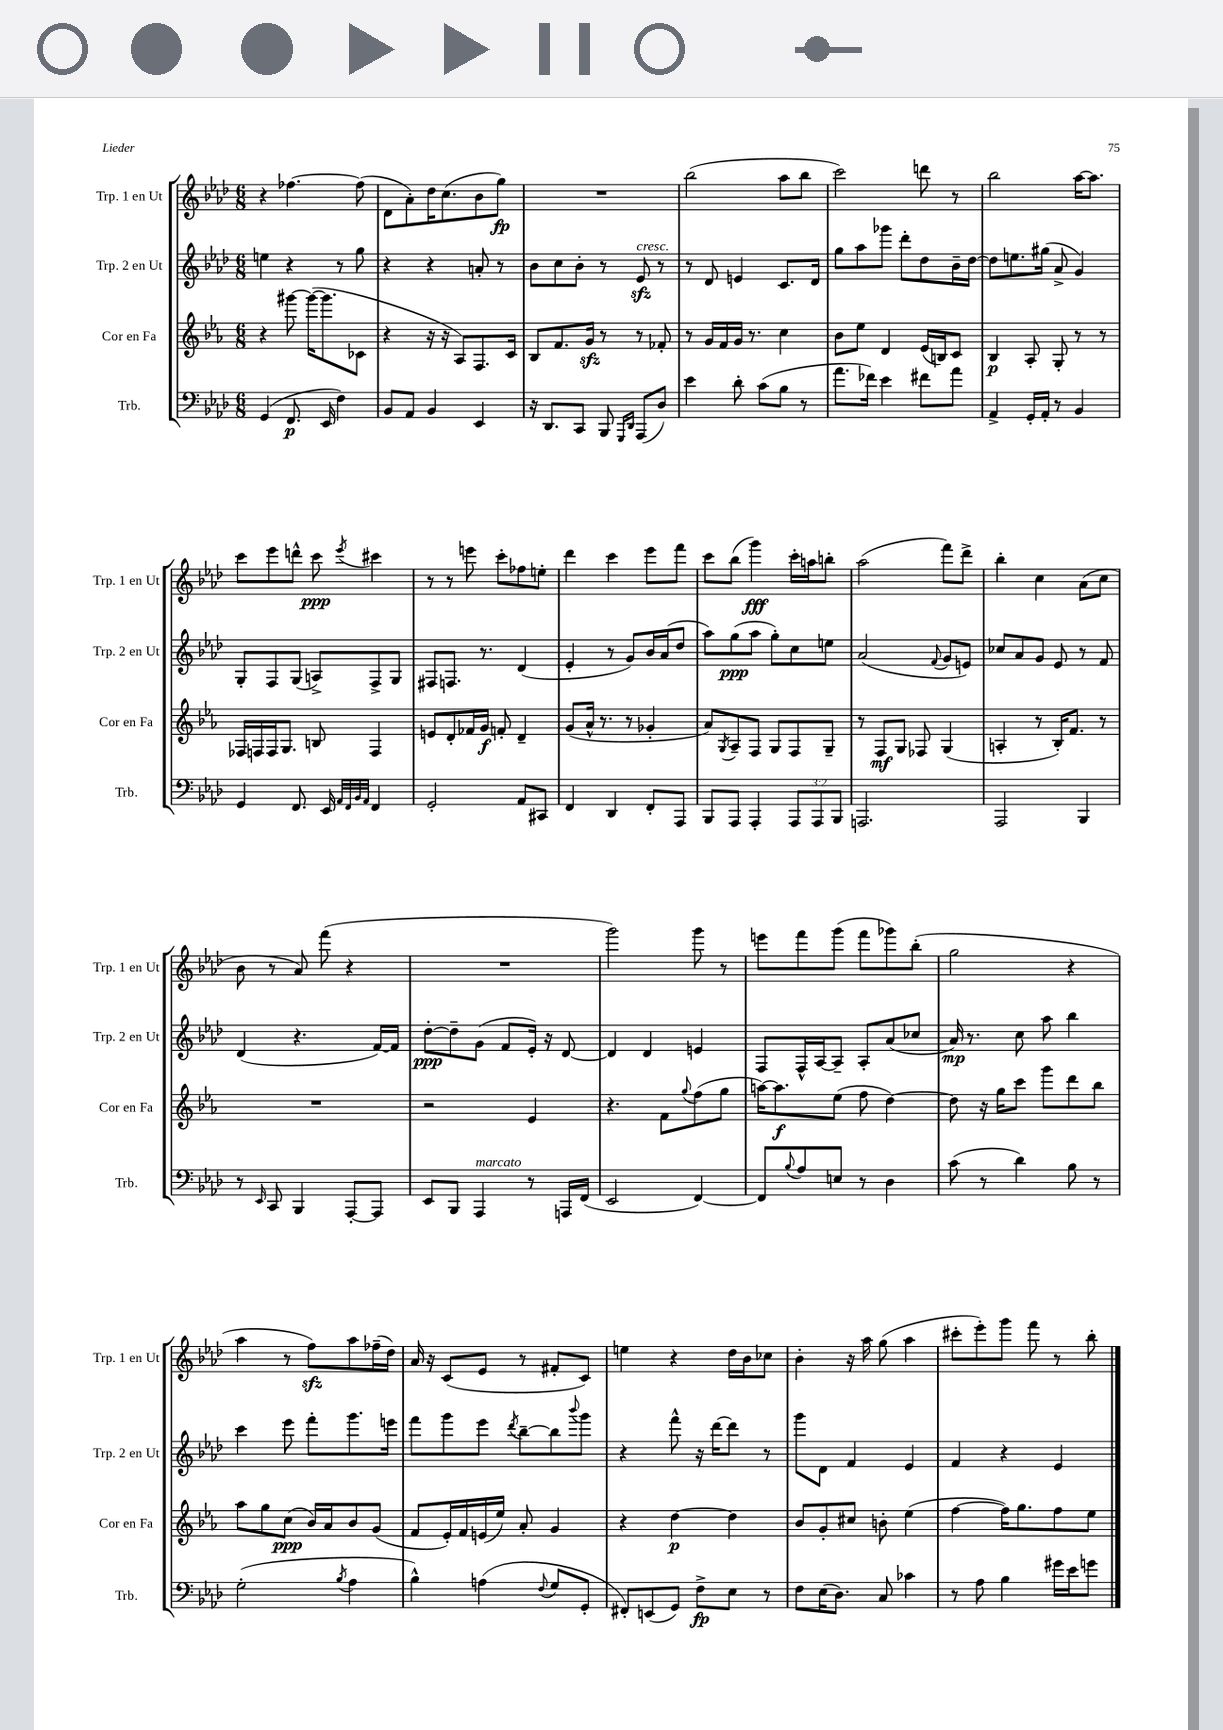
<<
\new StaffGroup <<
\new Staff = "s0" \with { instrumentName = "Trp. 1 en Ut" shortInstrumentName = "Trp. 1 en Ut" } {
    \clef treble \key aes \major \numericTimeSignature \time 6/8
    r4 fes''4.~ fes''8( |
    des'8 aes'8-.) des''16 c''8.( bes'8 g''8\fp) |
    R2. |
    bes''2( aes''8 bes''8 |
    c'''2) d'''8 r8 |
    bes''2 aes''16~ aes''8. |
    c'''8 ees'''8 d'''8-^ c'''8\ppp \acciaccatura { ees'''8 } cis'''4 |
    r8 r8 e'''8 c'''8-. fes''8 e''8-. |
    des'''4 c'''4 ees'''8 f'''8 |
    c'''8 bes''8( g'''4\fff) c'''16-. a''16 b''8-. |
    aes''2( f'''8) des'''8-> |
    bes''4-. c''4 aes'8( c''8 |
    bes'8 r8 aes'8) f'''8( r4 |
    R2. |
    g'''2) g'''8 r8 |
    e'''8 f'''8 g'''8( f'''8 ges'''8) bes''8-.( |
    g''2 r4 |
    aes''4 r8 f''8\sfz) aes''8 fes''16--( des''16) |
    aes'16 r16 c'8( ees'8 r8 fis'8-. c'8) |
    e''4 r4 des''16 bes'16 ces''8 |
    bes'4-. r16 aes''16 g''8( aes''4 |
    cis'''8-. ees'''8-.) g'''8 f'''8 r8 bes''8-. \bar "|." |
}
\new Staff = "s1" \with { instrumentName = "Trp. 2 en Ut" shortInstrumentName = "Trp. 2 en Ut" } {
    \clef treble \key aes \major \numericTimeSignature \time 6/8
    e''4 r4 r8 g''8 |
    r4 r4 a'8-. r8 |
    bes'8 c''8 bes'8-. r8 ees'8\sfz^\markup { \italic "cresc." } r8 |
    r8 des'8 e'4 c'8. des'16 |
    g''8 aes''8 ges'''8 des'''8-. des''8 bes'16-- des''16~ |
    des''8 e''8. gis''16( aes'8-> g'4) |
    g8-. f8 g8( a8->) f8-> g8 |
    fis8 f8. r8. des'4( |
    ees'4-. r8 g'8) bes'16 aes'16( des''8 |
    aes''8) g''8\ppp( aes''8 g''8-.) c''8 e''8 |
    aes'2( \appoggiatura { f'8 } g'8 e'8) |
    ces''8 aes'8 g'8 ees'8 r8 f'8 |
    des'4( r4. f'16~) f'16 |
    des''8~-.\ppp des''8-- g'8( f'8 ees'16-.) r16 des'8~ |
    des'4 des'4 e'4 |
    f8 f16-^ aes16~ aes8-- aes8-. aes'8( ces''8 |
    aes'16\mp) r8. c''8 aes''8 bes''4 |
    c'''4 ees'''8 f'''8-. g'''8. e'''16 |
    f'''8 g'''8 ees'''8 \acciaccatura { des'''8 } bes''8~-- bes''8 \appoggiatura { bes'''8 } g'''8 |
    r4 f'''8-^ r16 des'''16~ des'''8 r8 |
    g'''8 des'8 f'4 ees'4 |
    f'4 r4 ees'4 \bar "|." |
}
\new Staff = "s2" \with { instrumentName = "Cor en Fa" shortInstrumentName = "Cor en Fa" } {
    \clef treble \key ees \major \numericTimeSignature \time 6/8
    r4 gis'''8~ gis'''16~( gis'''8. ces'8 |
    r4 r16 r16 aes8) f8. c'16 |
    bes8 f'8. g'16\sfz r8 r8 fes'8-. |
    r8 g'16 f'16 g'16 r8. c''4 |
    bes'8 ees''8 d'4 ees'16( b16) c'8 |
    bes4\p aes8-. g8-. r8 r8 |
    fes16 f16 f16 g8. b8 f4 |
    e'8 d'8-. fes'16 g'16\f f'8-. d'4-- |
    g'8( aes'16-^ r8. r8 ges'4-. |
    aes'8) \acciaccatura { g8 } aes8-- f8 g8 f8 g8-- |
    r8 f8\mf g8 fes8 g4( |
    a4-. r8 bes16-.) f'8. r8 |
    R2. |
    r2 ees'4 |
    r4. f'8 \appoggiatura { g''8 } f''8( g''8 |
    a''16~) a''8.\f ees''8( f''8 d''4~) |
    d''8 r16 g''16 c'''8 g'''8 d'''8 bes''8 |
    aes''8 g''8 c''8\ppp( bes'16) aes'16 bes'8 g'8( |
    f'8 ees'16-.) f'16 e'16( ees''16) aes'8-. g'4 |
    r4 d''4~\p d''4 |
    bes'8 g'8-. cis''8 b'8-. ees''4( |
    f''4~ f''16) g''8. f''8 ees''8 \bar "|." |
}
\new Staff = "s3" \with { instrumentName = "Trb." shortInstrumentName = "Trb." } {
    \clef bass \key aes \major \numericTimeSignature \time 6/8 \override Staff.TupletNumber.text = #tuplet-number::calc-fraction-text
    g,4( f,8.\p ees,16 f4) |
    bes,8 aes,8 bes,4 ees,4 |
    r16 des,8. c,8 bes,,8 \grace { g,,16 des,16 } aes,,8( des8) |
    ees'4 des'8-. c'8( bes8 r8 |
    aes'8. fes'16) ees'4 fis'8 aes'8 |
    aes,4-> g,16-. aes,16-. r8 bes,4 |
    g,4 f,8. ees,16 \grace { aes,32 f,32 bes,32 aes,32 } f,4 |
    g,2-. aes,8 cis,8 |
    f,4 des,4 f,8-. aes,,8 |
    bes,,8 aes,,8 aes,,4-. \tuplet 3/2 { aes,,8 aes,,8 bes,,8 } |
    a,,2. |
    aes,,2 bes,,4 |
    r8 \grace { ees,16 } c,8 bes,,4 aes,,8~-. aes,,8 |
    ees,8 bes,,8 aes,,4^\markup { \italic "marcato" } r8 a,,16 f,16( |
    ees,2 f,4~) |
    f,8 \appoggiatura { bes8 } aes8 e8 r8 des4 |
    c'8( r8 des'4) bes8 r8 |
    g2-.( \acciaccatura { bes8 } aes4 |
    bes4-^) a4( \appoggiatura { f8 } g8 g,8-. |
    fis,8-.) e,8( g,8) f8->\fp ees8 r8 |
    f8 ees16( des8.) c8 ces'4 |
    r8 aes8 bes4 gis'16 ees'16 g'8 \bar "|." |
}
>>
>>
\layout { \context { \Score \remove "Bar_number_engraver" } }
